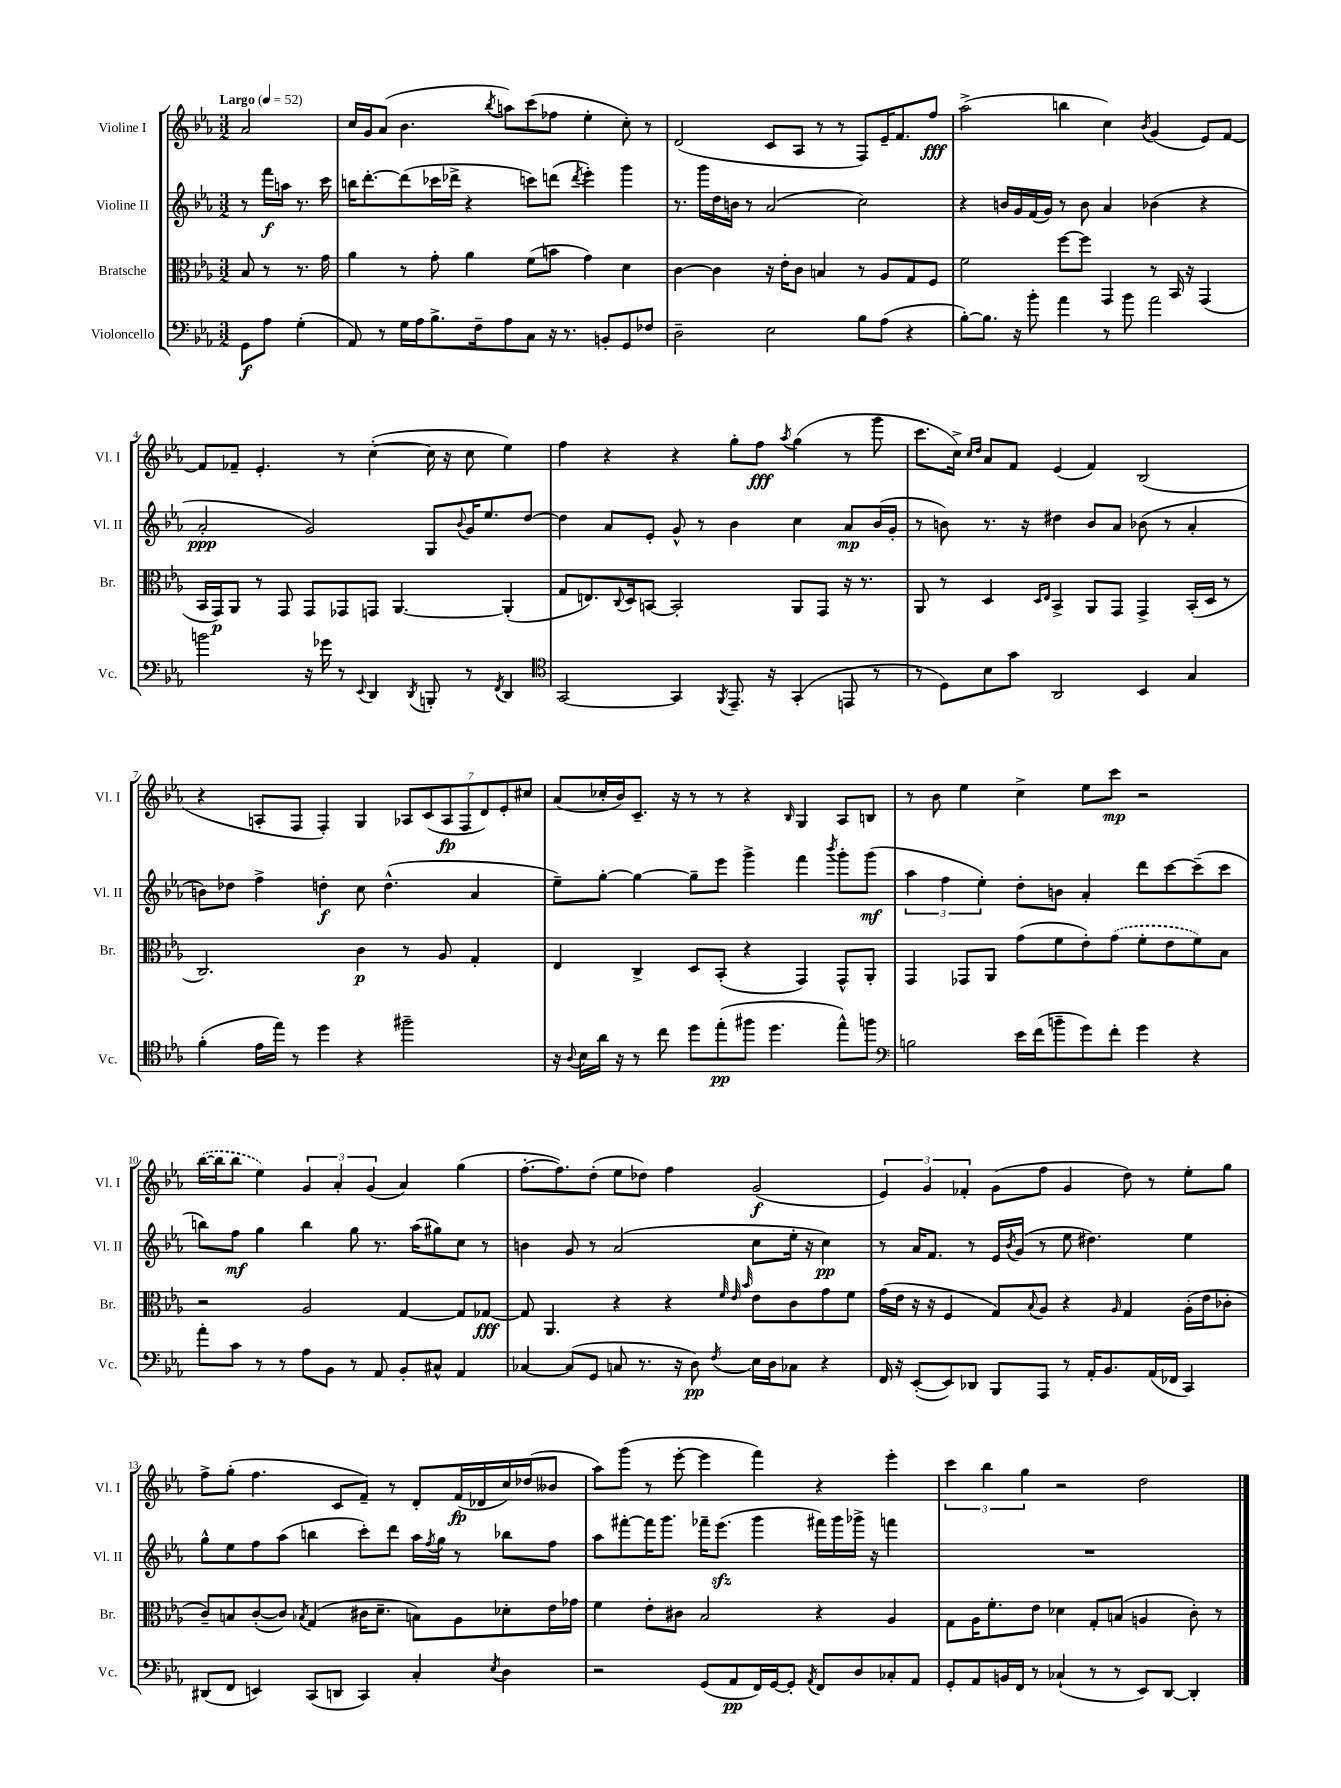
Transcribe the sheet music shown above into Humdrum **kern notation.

**kern	**kern	**kern	**kern
*staff4	*staff3	*staff2	*staff1
*clefF4	*clefC3	*clefG2	*clefG2
*k[b-e-a-]	*k[b-e-a-]	*k[b-e-a-]	*k[b-e-a-]
*M3/2	*M3/2	*M3/2	*M3/2
*MM52	*MM52	*MM52	*MM52
8GG\L	8B-/	8r	2a-/
8A-\J	8r	16fff\LL	.
.	.	16aa\JJ	.
(4G'\	8.r	8.r	.
.	16g\	16ccc\	.
=	=	=	=
8AA-/)	4a-\	16bb\LK	16cc/LL
.	.	[8.ddd'\	16g/J
8r	.	.	(8a-/J
16G\LL	8r	(8ddd\]	4.b-\
16A-\J	.	.	.
8.B-^\	8g'\	16ccc-\L	.
.	.	16ddd-^\JJ	.
.	4a-\	4r	.
16F~\k	.	.	.
.	.	.	8qbb-/
8A-\	.	.	8aa\L)
8C\J	(8f\L	8ccc\L)	(8ccc\
16r	8b\J	(8ddd\J	8ff-\J
8.r	.	.	.
.	.	8qddd/	.
.	4g\)	4eee-'\)	4ee-'\
8BB'/L	.	.	.
8GG/	4d\	4ggg\	8cc'\)
8F-/J	.	.	8r
=	=	=	=
2D~\	[4c\	8.r	(2d/
.	.	16ggg\LL	.
.	4c\]	16dd\	.
.	.	16b\JJ	.
.	.	8r	.
2E-\	16r	(2a-/	8c/L
.	16e-'\LK	.	.
.	8c\J	.	8A-/J
.	4B/	.	8r
.	.	.	8r
8B-\L	8r	2cc\)	8F/L)
(8A-\J	8A-/L	.	16e-~/K
.	.	.	8.f/
4r	8G/	.	.
.	8F/J	.	8ff/J
=	=	=	=
[8B-'\L)	2f\	4r	(2aa-^\
8.B-\]J	.	.	.
.	.	16b/LL	.
16r	.	16g/	.
8b-'\	.	(16f/	.
.	.	16g/JJ)	.
4a-\	[8ff\L	8r	4bb\
.	8ff\]J	8b\	.
8r	4GG/	4a-/	4cc\)
8b-\	.	.	.
.	.	.	8qb-/
2a-\	8r	(4b-\	(4g/
.	16BB-/	.	.
.	16r	.	.
.	(4GG/	4r	8e-/L)
.	.	.	[8f/J
=	=	=	=
2b\	16BB-/LL	2a-'/	8f/]L
.	16GG/J)	.	.
.	8AA-/J	.	8f-~/J
.	8r	.	4.e-'/
.	8GG/	.	.
16r	8GG/L	2g/)	.
16g-\	.	.	.
8r	8GG-/	.	8r
8qqEE-/	.	.	.
4DD/	8GG/J	.	([4cc'\
.	[4.AA-/	.	.
8qDD/	.	.	.
8BBB'/	.	8G/L	16cc\]
.	.	.	16r
.	.	8qqb-/	.
8r	.	16g/K	8cc\
.	.	8.ee-/	.
8qFF/	.	.	.
4DD/	(4AA-'/]	.	4ee-\)
.	.	[8dd/J	.
=	=	=	=
*clefC4	*	*	*
[2GG/	8G/L	4dd\]	4ff\
.	8.E/)	.	.
.	.	8a-/L	4r
.	8qqC/	.	.
.	16D/k	.	.
.	[8BB/J	8e-'/J	.
4GG/]	2BB'/]	8g^^/	4r
.	.	8r	.
8qFF/	.	.	.
8.EE-~/	.	4b-\	8gg'\L
.	.	.	8ff\J
16r	.	.	.
.	.	.	8qaa-/
(4GG'/	8AA-/L	4cc\	(4gg\
.	8GG/J	.	.
8EE/	16r	8a-/L	8r
.	8.r	.	.
8r	.	(16b-/L	8ggg\
.	.	16g'/JJ	.
=	=	=	=
8r	8AA-/	8r	8.ccc\L
8D\L)	8r	8b\)	.
.	.	.	16cc^\Jk)
.	.	.	16qqcc/LL
.	.	.	16qqdd/JJ
8B-\	4D/	8.r	8a-/L
8g\J	.	.	8f/J
.	.	16r	.
.	16qqD/LL	.	.
.	16qqE-/JJ	.	.
2AA-/	4BB-^/	4dd#\	(4e-/
.	8AA-/L	8b/L	4f/)
.	8GG/J	8a-/J	.
4BB-/	4GG^/	(8b-\	(2B-/
.	.	8r	.
4G/	(16BB-'/LL	4a-'/	.
.	16D/JJ	.	.
.	8r	.	.
=	=	=	=
(4f'\	2.C/)	8b\L)	4r
.	.	8dd-\J	.
16e-\LL	.	4ff^\	8A'/L
16ee-\JJ)	.	.	.
8r	.	.	8F/J
4dd\	.	4dd'\	4F'/)
4r	4c\	8cc\	4G/
.	.	(4.dd^^\	.
2ff#~\	8r	.	14A-/L
.	.	.	(14c/
.	8A-/	.	.
.	.	.	14A-/
.	.	.	14F/
.	4G'/	4a-/	.
.	.	.	14d/)
.	.	.	14e-'/
.	.	.	14cc#/J
=	=	=	=
16r	4E-/	8ee-~\L)	(8a-/L
8qqA-/	.	.	.
16B-\LL	.	.	.
16a-\JJ	.	[8gg'\J	16cc-'/L
16r	.	.	16b-/J)
8r	4C^/	4gg\_	8.c~/J
8cc\	.	.	.
.	.	.	16r
8dd\L	8D/L	8gg~\]L	8r
(8ee-'\	(8BB-'/J	8eee-\J	8r
8ff#\J	4r	4ggg^\	4r
4.dd\	.	.	.
.	.	.	16qqB-/
.	4GG/)	4fff\	4G/
.	.	8qbbb-/	.
8ee-^^\L)	8GG^^/L	8ggg'\L	8A-/L
8ff\J	8AA-'/J	(8ggg\J	8B/J
=	=	=	=
*clefF4	*	*	*
2B\	4GG/	6aa-\	8r
.	.	.	8b-\
.	.	6ff\	.
.	8GG-/L	.	4ee-\
.	.	6ee-'\)	.
.	8AA-/J	.	.
16e-\LL	(8g\L	8dd'\L	4cc^\
(16f\J	.	.	.
8b~\	8f\	8b\J	.
8g\)	8e-'\)	4a-'/	8ee-\L
8f'\J	(8g\J	.	8ccc\J
4g\	8f'\L	8ddd\L	2r
.	8e-\	[8ccc\	.
4r	8f\)	(8ccc~\]	.
.	8B-\J	8ccc\J	.
=	=	=	=
8a-'\L	2r	8bb\L)	([16bb-\LL
.	.	.	16bb-\]J
8c\J	.	8ff\J	8bb-\J
8r	.	4gg\	4ee-\)
8r	.	.	.
8A-\L	2A-/	4bb\	6g/
8BB-\J	.	.	.
.	.	.	6a-'/
8r	.	8gg\	.
.	.	.	(6g/
8AA-/	.	8.r	.
8BB-'/L	[4G/	.	4a-/)
.	.	(16aa-\LK	.
8C#^^/J	.	8gg#\)	.
4AA-/	8G/]L	8cc\J	(4gg\
.	[8G-/J	8r	.
=	=	=	=
[4C-/	8G-/]	4b\	[8.ff'\L
.	4.AA-/	.	.
.	.	.	8.ff\])
(8C-/]L	.	8g/	.
8GG/J	.	8r	(8dd'\J
8C/	4r	(2a-/	8ee-\L
8.r	.	.	8dd-\J)
.	4r	.	4ff\
16r	.	.	.
8D\)	.	.	.
.	32qqf/	.	.
.	32qqe-/	.	.
8qF/	32qqb-/	.	.
16E-\LL	8e-\L	8cc\L	(2g/
16D\J	.	.	.
8C-\J	8c\	16ee-'\Jk	.
.	.	16r	.
4r	8g\	4cc\)	.
.	8f\J	.	.
=	=	=	=
16FF/	(16g\LL	8r	6e-/)
16r	16e-\JJ	.	.
([8EE-'/L	16r	16a-/LK	.
.	.	.	6g/
.	16r	8.f/J	.
8EE-/])	4F/	.	.
.	.	.	6f-'/
8DD-/J	.	8r	.
8BBB-/L	8G/L)	16e-/LL	(8g\L
.	.	8qb-/	.
.	.	(16g/JJ	.
.	8qqB-/	.	.
8AAA-/J	8A-/J	8r	8ff\J
8r	4r	8ee-\	4g/
16AA-'/LK	.	4.dd#\)	.
8.BB-/	.	.	.
.	16qqA-/	.	.
.	4G/	.	8dd\)
(16AA-/L	.	.	8r
16FF-/JJ	.	.	.
4CC/)	(16A-'\LL	4ee-\	8ee-'\L
.	16e-\J	.	.
.	8c-'\J	.	8gg\J
=	=	=	=
(8DD#/L	8c~/L)	8gg^^\L	8ff^\L
8FF/J	8B/	8ee-\	(8gg'\J
4EE/)	([8c'/	8ff\	4.ff\
.	8c/]J)	(8aa-\J	.
.	8qB-/	.	.
(8CC/L	(4G/	4bb\	.
8DD/J	.	.	8c/L
4CC/)	16c#\LK	8ccc'\L)	8f~/J)
.	8.d~\J	.	.
.	.	8ddd\J	8r
4C'/	8B\L)	16aa-\LL	8d'/L
.	.	8qff/	.
.	.	16gg\JJ	.
.	8A-\	8r	(16f/L
.	.	.	16d-/
8qE-/	.	.	.
4D\	8d-'\	8bb-\L	16cc/)
.	.	.	(16dd-/J
.	16e-\L	8ff\J	8b--/J
.	16g-\JJ	.	.
=	=	=	=
2r	4f\	8aa-\L	8aa-\L)
.	.	[8fff#'\	(8ggg\J
.	8e-'\L	16fff#\]K	8r
.	.	8.ggg\J	.
.	8c#\J	.	[8eee-'\
(8GG/L	2B-/	16fff-~\LK	4eee-\]
.	.	(8.eee-\J	.
8AA-/	.	.	.
16FF/L)	.	4ggg\	4fff\)
[16GG/J	.	.	.
8GG'/]J	.	.	.
8qAA-/	.	.	.
8FF/L	4r	16fff#\LL)	4r
.	.	16ggg\	.
8D/	.	16ggg-^\JJ	.
.	.	16r	.
8C-'/	4A-/	4fff\	4eee-'\
8AA-/J	.	.	.
=	=	=	=
8GG'/L	8G\L	1.r	6ccc\
8AA-/	16A-\K	.	.
.	.	.	6bb-\
.	8.f'\	.	.
16BB/L	.	.	.
16FF/JJ	.	.	.
.	.	.	6gg\
8r	8e-\J	.	.
(4C-`/	4d-\	.	2r
8r	8G'/L	.	.
8r	(8B/J	.	.
8EE-/L)	4A/	.	2dd\
[8DD/J	.	.	.
4DD'/]	8c'\)	.	.
.	8r	.	.
==	==	==	==
*-	*-	*-	*-
